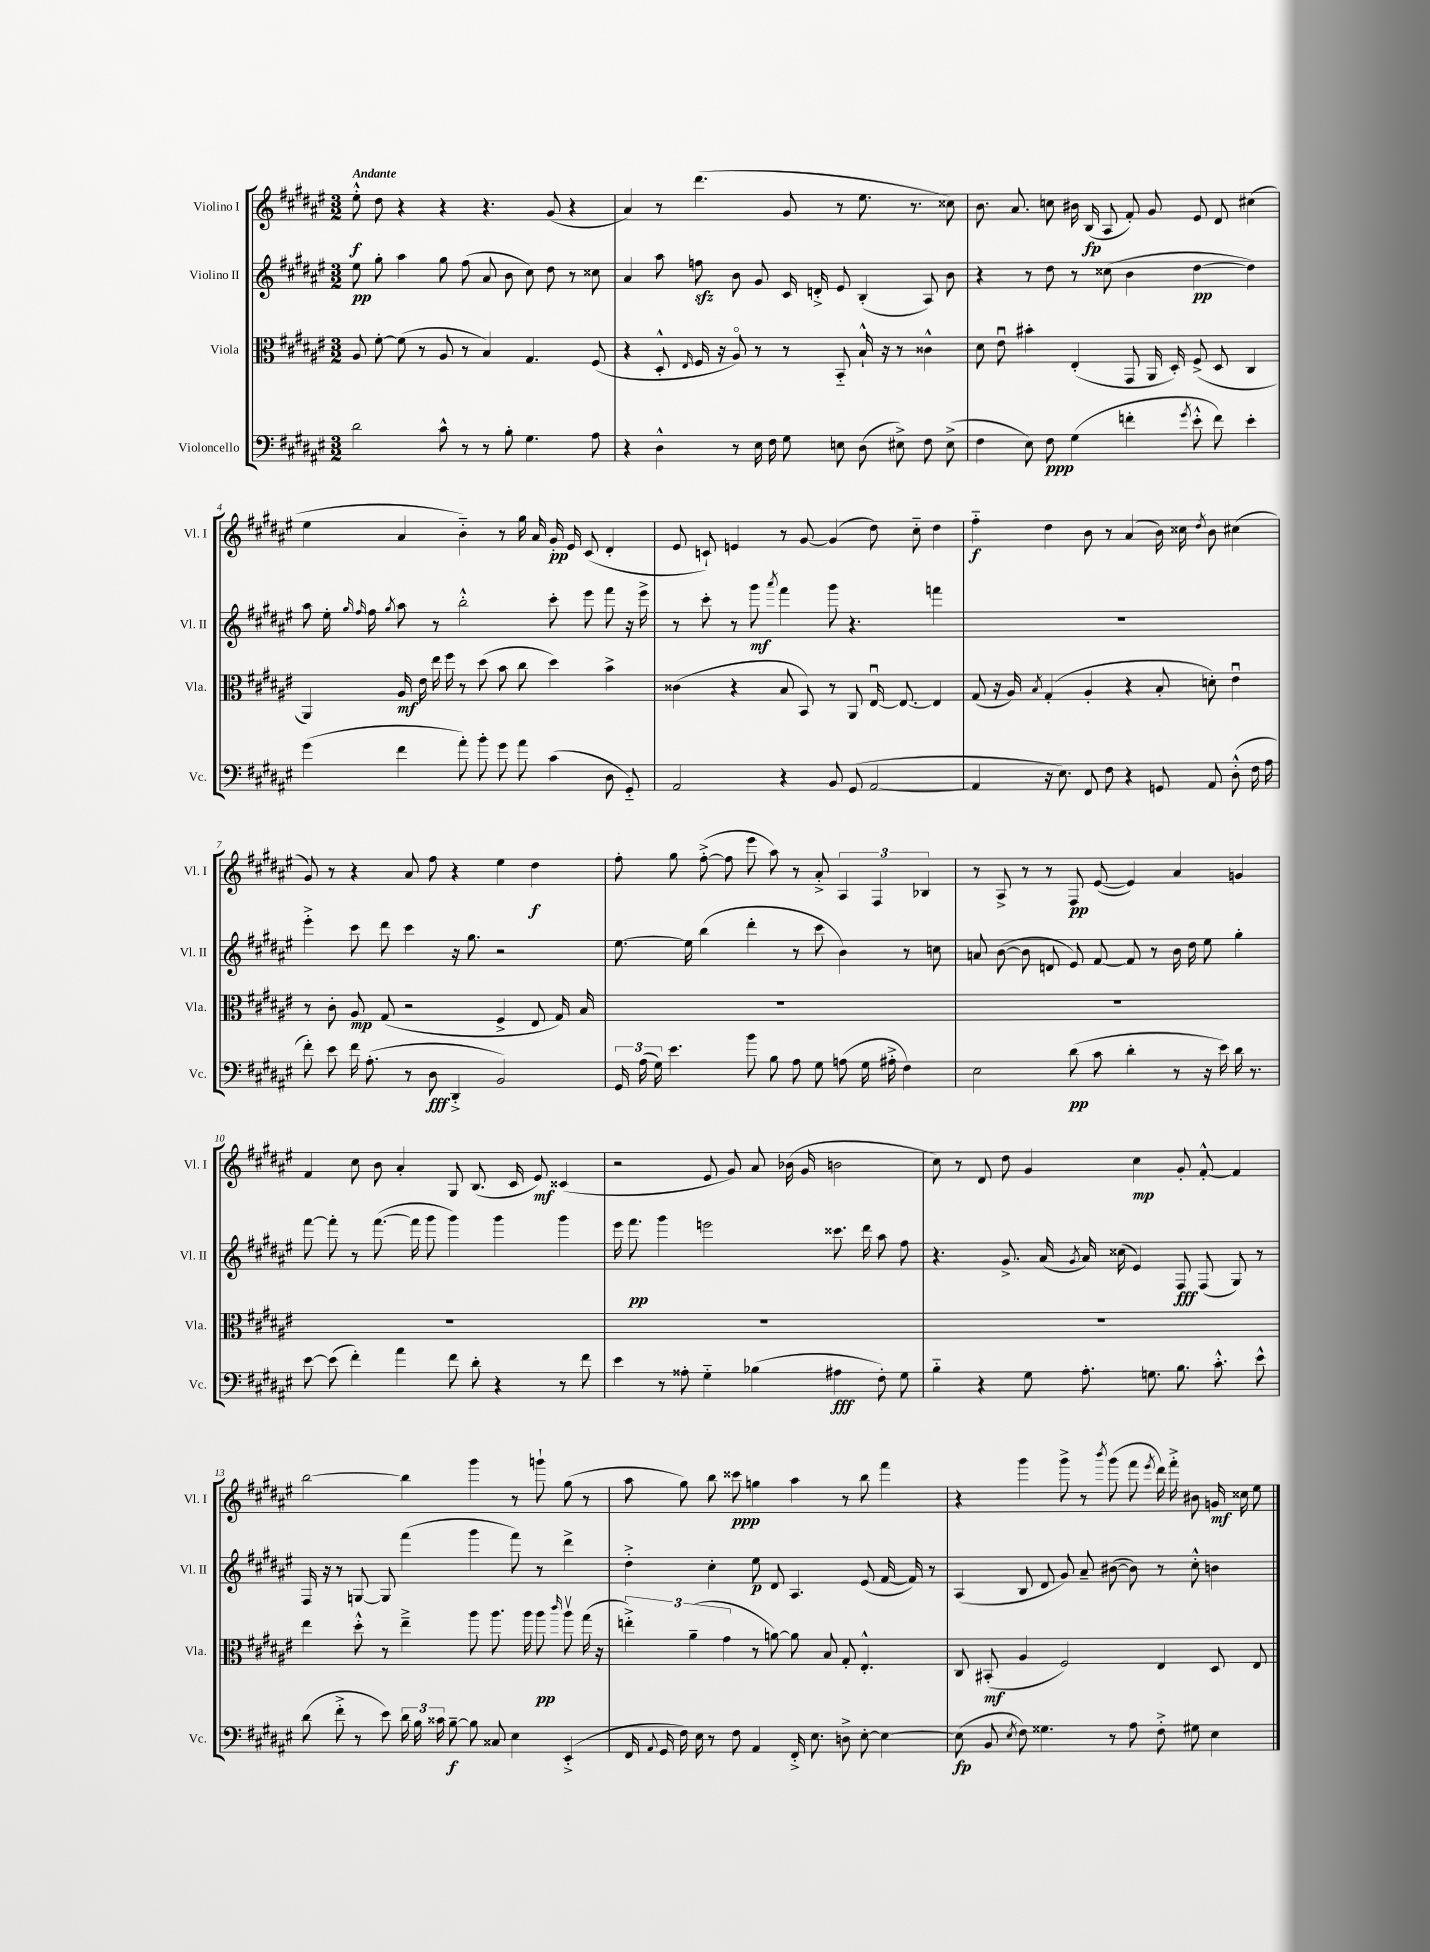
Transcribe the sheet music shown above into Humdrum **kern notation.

**kern	**kern	**kern	**kern
*staff4	*staff3	*staff2	*staff1
*clefF4	*clefC3	*clefG2	*clefG2
*k[f#c#g#d#a#e#]	*k[f#c#g#d#a#e#]	*k[f#c#g#d#a#e#]	*k[f#c#g#d#a#e#]
*M3/2	*M3/2	*M3/2	*M3/2
2d#	8A#	8ee#	8ee#'^^
.	[8f#'	8gg#'	8dd#
.	(8f#]	4aa#	4r
.	8r	.	.
8c#^^	8A#	8gg#	4r
8r	8r	(8ff#	.
8r	4B)	8a#	4.r
8B'	.	8b	.
4.G#	4.G#	8cc#)	.
.	.	8dd#	(8g#
.	.	8r	4r
8A#	(8F#	8cc##	.
=	=	=	=
4r	4r	4a#	4a#)
4D#^^	8D#'^^	8aa#	8r
.	16qqE#	.	.
.	16F#	8ff	(4.ddd#
.	16r	.	.
8r	8A#o)	8b	.
16E#	8r	8g#	.
16F#	.	.	.
8G#	8r	16c#	8g#
.	.	16d'^	.
8E	8BB'~	8e#	8r
(8D#	16B`^^	(4B'	8.ee#
.	16r	.	.
8E#^)	8r	.	.
.	.	.	8.r
8F#	4c##^^	8A#)	.
(8E#^	.	8b	8cc##)
=	=	=	=
4F#	8d#	4r	8.b
.	8e#u	.	.
.	.	.	8.a#
8E#)	4b#'	8r	.
8F#	.	8dd#	8cc
(4G#	(4E#'	8r	16b#
.	.	.	(16B
.	.	(8cc##	8A#
4f'	8GG#	4b	8f#')
.	16AA#	.	8g#
.	16D#')	.	.
8qg#	.	.	.
8e#'^^	(8F#^	[4dd#	8e#
8f)	8D#	.	8d#
4e#'	4C#	4dd#])	(4cc#
=	=	=	=
(4g#	4AA#)	8aa#	4ee#
.	.	16ee#'	.
.	.	16qqgg#	.
.	.	16qqff#	.
.	.	16ff#	.
.	.	8qgg#	.
4f#	16A#	8aa#	4a#
.	16e#	.	.
.	16ee#	8r	.
.	16ff#	.	.
8a#')	8r	2bb'^^	4b'~)
8b'	(8dd#	.	.
8g#	8b	.	8r
8a#	8cc#	.	16gg#
.	.	.	16a#
(4c#	4dd#)	8ccc#'	16g#'
.	.	.	16e#
.	.	8eee#	(8c#
8D#	4b^	8fff#	4d#'
8GG#'~)	.	16r	.
.	.	16eee#^	.
=	=	=	=
2AA#	(4c##	8r	8e#
.	.	8ccc#'	8c`)
.	4r	8r	4e
.	.	8ggg#	.
.	.	8qaaa#	.
4r	8B	4fff#	8r
.	8BB)	.	[8g#
8BB	8r	8ggg#	(4g#]
(8GG#	8AA#	4.r	.
[2AA#	[16E#u	.	8dd#)
.	8.E#_	.	.
.	.	.	8cc#'~
.	4E#]	4fff	4dd#
=	=	=	=
4AA#]	(8G#	1.r	4ff#'~
.	16r	.	.
.	16A#)	.	.
.	8qB	.	.
16r	(4G#'	.	4dd#
8.E#)	.	.	.
8FF#	4A#'	.	8b
8F#	.	.	8r
4r	4r	.	(4a#
8GG	8B'	.	16b)
.	.	.	16cc##
.	.	.	8qdd#
8AA#	8d')	.	8b
(8D#'^^	4e#u	.	(4cc#
16F#	.	.	.
16A#	.	.	.
=	=	=	=
8f#')	8r	4eee#'^	8g#)
8e#	8c#'	.	8r
16f#	8A#	8ccc#	4r
(8.A#'	.	.	.
.	(8G#	8ddd#	.
8r	2r	4ccc#	8a#
8D#	.	.	8ff#
4DD#'^	.	16r	4r
.	.	8.gg#	.
2BB)	4F#^	2r	4ee#
.	8E#	.	4dd#
.	16G#)	.	.
.	16B	.	.
=	=	=	=
24GG#	1.r	[8.ee#	8ff#'
(24A#	.	.	.
24G#)	.	.	.
4.e#	.	.	8gg#
.	.	16ee#]	.
.	.	(4bb	([8ff#'^
.	.	.	8ff#]
8b	.	4ddd#'	8eee#
8B	.	.	8aa#)
8A#	.	8r	8r
8G#	.	8ccc#	8a#'^
(8A	.	4b)	6A#
16G#	.	.	.
.	.	.	6F#
16A#'^	.	.	.
4F#)	.	8r	.
.	.	.	6B-
.	.	8cc	.
=	=	=	=
2E#	1.r	8a	8r
.	.	([8b	8A#^
.	.	8b]	8r
.	.	8d	8r
(8d#	.	8e#)	8F#
8c#	.	[8f#	([8e#
4d#'	.	8f#]	4e#])
.	.	8r	.
8r	.	16b	4a#
.	.	16dd#	.
16r	.	8ee#	.
16e#)	.	.	.
16d#	.	4gg#'	4g
8.r	.	.	.
=	=	=	=
[8e#	1.r	[8fff#	4f#
(8e#]	.	8fff#']	.
4f#')	.	8r	8cc#
.	.	([8.fff#	8b
4a#	.	.	4a#'
.	.	16fff#]	.
.	.	8ggg#	.
8f#	.	4ggg#)	8G#
8d#'	.	.	(8.B
4r	.	4ggg#	.
.	.	.	16c#
.	.	.	8e#)
8r	.	4ggg#	(4c##
8f#	.	.	.
=	=	=	=
4e#	1.r	16eee#	2r
.	.	8.fff#	.
8r	.	4ggg#	.
8A##'	.	.	.
4G#'~	.	2eee	8e#
.	.	.	8g#)
(4B-	.	.	8a#
.	.	.	(16b-
.	.	.	16g#
4A#	.	8.ccc##	2b
.	.	16ddd#	.
8F#')	.	8aa#	.
8G#	.	8ff#	.
=	=	=	=
4B'~	1.r	4.r	8cc#)
.	.	.	8r
4r	.	.	8d#
.	.	8.g#^	8dd#
8G#	.	.	4g#
.	.	(16a#	.
.	.	8qg#	.
8.A#'	.	16a#)	.
.	.	(16cc##	.
.	.	4e#)	4cc#
8.G	.	.	.
8.B	.	8F#	8g#'
.	.	(8F#	[8f#'^^
8.c#'^^	.	.	.
.	.	8G#)	4f#]
8e#^^	.	8r	.
=	=	=	=
(8d#	4ee#	16F#	[2bb
.	.	16r	.
8f#'^	.	8r	.
8r	8dd#'^^	[8G	.
8e#)	8r	8G]	.
24d#	4ee#~^	(4fff#	4bb]
24B	.	.	.
24c##	.	.	.
[8B~	.	.	.
8B]	8aa#	4ggg#	4ggg#
8C##	8.aa#	.	.
4E#	.	8fff#)	8r
.	16aa#	.	.
.	8aa#	8r	8ggg`
.	16qqccc#	.	.
(4EE#'^	8aa#v	4ddd#^	(8gg#
.	(16gg#	.	8r
.	16r	.	.
=	=	=	=
16FF#	6ee'^)	4dd#'^	8aa#
8qqAA#	.	.	.
16GG#	.	.	.
16F#)	.	.	8gg#)
.	(6a#~	.	.
16E#	.	.	.
8r	.	4cc#'	8bb
.	6g#	.	.
8F#	.	.	8ccc##
4AA#	8r	8ee#	4gg
.	[8a)	8d#	.
16FF#'^	8a]	4.A#	4aa#
8.E#	.	.	.
.	8B	.	.
8D^	8G#'	.	8r
[8E#'	4.E#'^^	(8e#	8bb
4E#_	.	[16f#	4fff#
.	.	16f#])	.
.	.	8r	.
=	=	=	=
(8E#]	8C#	(4A#	4r
8BB	(8BB#'	.	.
8qE#	.	.	.
8F#)	4A#	8B	4ggg#
4.G##	.	8d#	.
.	2F#)	8g#)	8ggg#^
.	.	8a#~	8r
.	.	.	8qbbb
8r	.	([8b#	(8ggg#
8A#	.	8b#])	8fff#
.	.	.	8qeee#
8F#'^	4E#	8r	16ddd#)
.	.	.	16fff#'^
8G#	.	8cc#'^^	8b#
4E#	8D#	4b	16g
.	.	.	16cc##
.	8E#	.	8ee#
==	==	==	==
*-	*-	*-	*-
